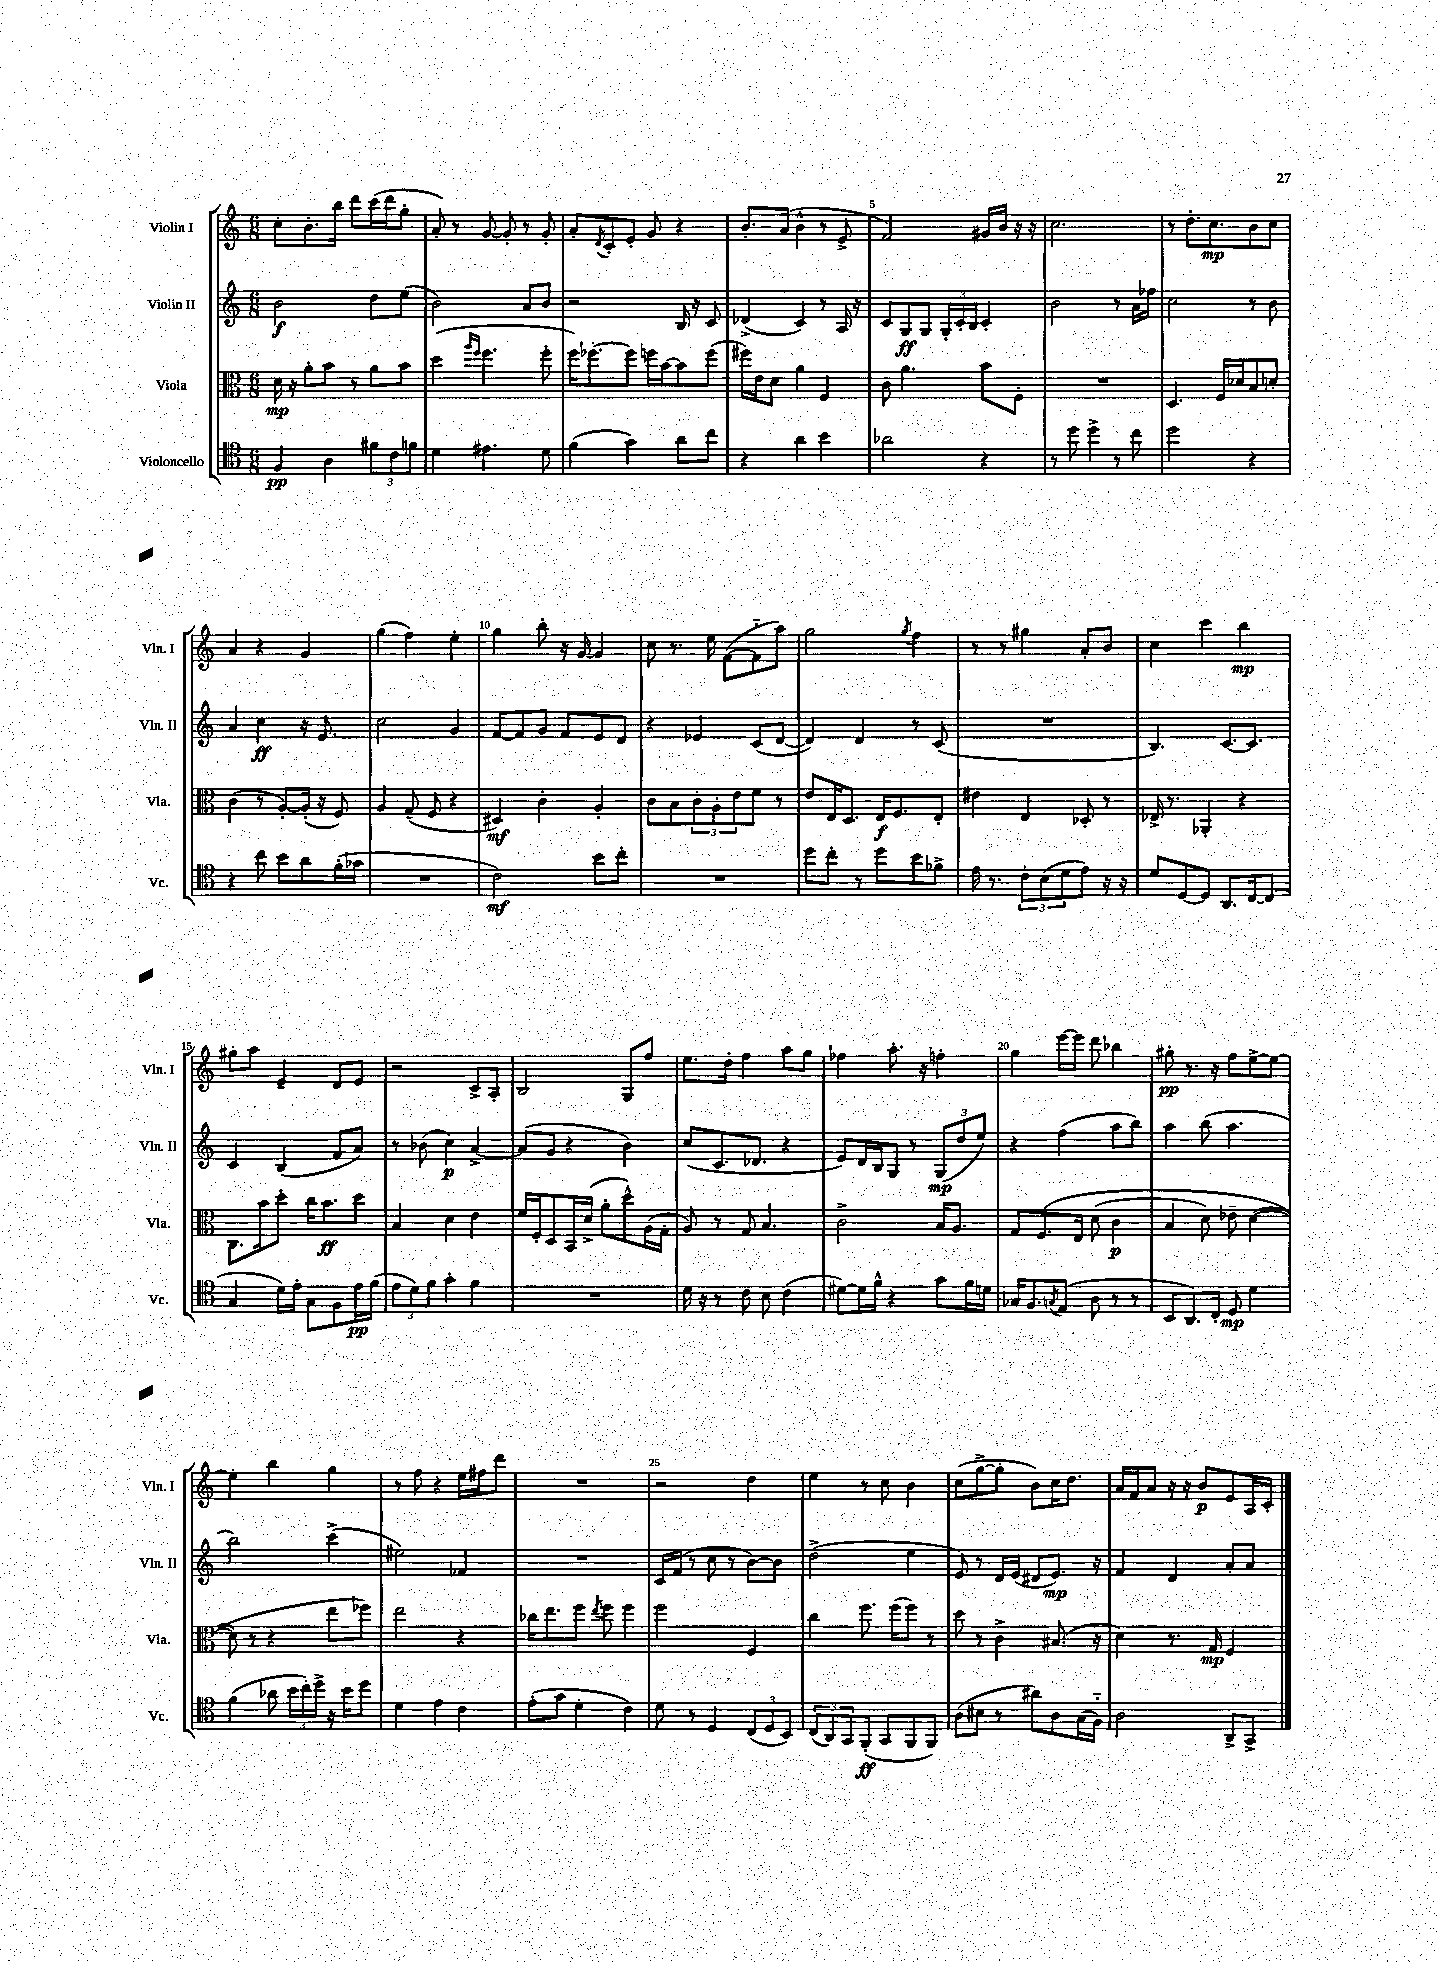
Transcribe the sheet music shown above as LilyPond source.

<<
\new StaffGroup <<
\new Staff = "s0" \with { instrumentName = "Violin I" shortInstrumentName = "Vln. I" } {
    \clef treble \key c \major \numericTimeSignature \time 6/8
    c''8-. b'8.-. b''16 d'''8 c'''16( d'''16 g''8-. |
    a'8-.) r8 g'8~ g'8-. r8 g'8-. |
    a'8-. \acciaccatura { d'8 } c'8-. e'8-. g'8 r4 |
    b'8.-. a'16( b'4-^ r8 e'8-> |
    f'2) gis'16 b'16 r16 r16 |
    c''2. |
    r8 d''8.-. c''8.\mp b'8 c''8 |
    a'4 r4 g'4 |
    g''4( f''4) e''4-. |
    g''4 b''8-. r16 g'16~ g'4 |
    c''8 r8. e''16 f'8~( f'8-_ a''8) |
    g''2 \acciaccatura { g''8 } f''4 |
    r8 r8 gis''4 a'8-. b'8 |
    c''4 c'''4 b''4\mp |
    gis''8-. a''8 e'4-- d'8 e'8 |
    r2 c'8-> a8-. |
    b2 g8 f''8 |
    e''8. d''16-. f''4 a''8 g''8 |
    fes''4 a''8.-. r16 f''4-. |
    g''4 e'''16~ e'''16 d'''8 bes''4 |
    gis''8-.\pp r8. r16 f''8 e''8~-> e''8~ |
    e''4-. b''4 g''4 |
    r8 f''8 r4 e''16 fis''16 d'''8 |
    R2. |
    r2 d''4 |
    e''4 r8 c''8 b'4 |
    c''8( g''8~-> g''8-. b'8) c''16 d''8. |
    a'16 f'16 a'8 r16 r16 b'8\p e'8 a16 c'16-. \bar "|." |
}
\new Staff = "s1" \with { instrumentName = "Violin II" shortInstrumentName = "Vln. II" } {
    \clef treble \key c \major \numericTimeSignature \time 6/8
    b'2\f d''8 e''8( |
    b'2) a'8 b'8 |
    r2 b16 r16 c'8 |
    des'4->( c'4) r8 a16 r16 |
    c'8 g8\ff g8 \tuplet 3/2 { g16-. c'16-. b16 } c'4-. |
    b'2 r8 a'16 fes''16 |
    c''2 r8 b'8 |
    a'4 c''4\ff r16 e'8. |
    c''2 g'4 |
    f'8~ f'8 g'8 f'8 e'8 d'8 |
    r4 ees'4 c'8( d'8~ |
    d'4) d'4 r8 c'8( |
    R2. |
    b4.) c'8.~ c'8. |
    c'4 b4( f'8 a'8) |
    r8 bes'8( c''4\p) a'4~-> |
    a'8( g'8 r4 b'4) |
    c''8( c'8. des'8. r4 |
    e'8) d'16 b16 g8 r8 \tuplet 3/2 { g8\mp( d''8 e''8) } |
    r4 f''4( a''8 b''8) |
    a''4 b''8( a''4. |
    b''2) c'''4->( |
    eis''2) fes'4 |
    R2. |
    c'16 f'16( r8 c''8 r8 b'8~) b'8 |
    d''2->( e''4 |
    e'8) r8 d'16 e'16( dis'8 e'8.\mp) r16 |
    f'4 d'4 a'8-. a'8 \bar "|." |
}
\new Staff = "s2" \with { instrumentName = "Viola" shortInstrumentName = "Vla." } {
    \clef alto \key c \major \numericTimeSignature \time 6/8
    d'16\mp r16 a'8-. b'8 r8 a'8 b'8 |
    d''4( \grace { a''16 f''16 } f''4. f''8-. |
    f''16) fes''8.~-. fes''8 f''16 b'16~ b'8 f''8( |
    fis''16) e'16 d'8 a'4 f4 |
    c'8 a'4. b'8 f8-. |
    R2. |
    d4. f16 des'16 b8 d'8-. |
    c'4( r8 a8~-.) a16-.( r16 f8) |
    a4 g8--( f8 r4 |
    dis4\mf) c'4-. a4-. |
    c'8 b8 \tuplet 3/2 { c'8-. a8-. e'8 } f'8 r8 |
    e'8 e16 d8. e16\f f8. e8-. |
    eis'4 e4 des8-. r8 |
    ees16-> r8. aes,4-. r4 |
    c8. b'16 d''8-. c''16 b'8.\ff d''8 |
    b4 d'4 e'4 |
    f'16 f16-. d8 b,16 d'16->( a'8-. d''8-^) a16( g16-. |
    a8) r8 g8 b4. |
    c'2-> b16 a8. |
    g8 f8.\( e16 d'8( c'4\p |
    b4 d'8) ees'8-- d'4~( |
    d'8\) r8 r4 e''8 fes''8) |
    e''2 r4 |
    ces''16 e''8. f''8 \acciaccatura { e''8 } f''8 f''4 |
    f''2 f4 |
    c''4 f''8. f''16( f''8) r8 |
    d''8 r8 c'4-> bis8.( r16 |
    d'4) r8. g16\mp f4 \bar "|." |
}
\new Staff = "s3" \with { instrumentName = "Violoncello" shortInstrumentName = "Vc." } {
    \clef tenor \key c \major \numericTimeSignature \time 6/8
    f4\pp a4 \tuplet 3/2 { fis'8 c'8 f'8 } |
    d'4 eis'4. d'8 |
    f'4( g'4) a'8 c''8 |
    r4 a'4 b'4 |
    aes'2 r4 |
    r8 d''8 d''4-> r8 c''8 |
    d''2 r4 |
    r4 c''8 b'8 a'8 f'16-.( ges'16 |
    R2. |
    c'2\mf) b'8 c''8-. |
    R2. |
    d''8 c''8-. r8 d''8 b'8 fes'8-> |
    e'16 r8. \tuplet 3/2 { c'8-. b8( d'8 } e'8) r16 r16 |
    d'8 d8~ d8 a,8. c16~ c8( |
    g4 d'16) e'16-. g8 f8 e'16\pp f'16( |
    \tuplet 3/2 { e'8 d'8) f'8 } g'4-. f'4 |
    R2. |
    d'16 r16 r8 c'8 b8 c'4( |
    dis'8~) dis'16 f'16-^ r4 g'8 f'16 d'16 |
    ges16 f8. \acciaccatura { g8 } e8( a8 r8 r8 |
    b,8 a,8.) c16-. d8\mp d'4 |
    f'4( aes'8 \tuplet 3/2 { b'16 c''16-.) d''16-> } r16 b'16 d''8 |
    d'4 e'4 c'4 |
    e'8-.( g'8 d'4-. c'4) |
    d'8 r8 d4 \tuplet 3/2 { c8( d8 b,8) } |
    \tuplet 3/2 { c8( a,8) g,8 } f,8-.\ff( g,8 f,8 f,8) |
    a8( bis8 r8 ais'8) a8 g16( f16-_) |
    a2 a,8-> g,8-> \bar "|." |
}
>>
>>
\layout { \context { \Score \override BarNumber.break-visibility = ##(#f #t #t) barNumberVisibility = #(every-nth-bar-number-visible 5) } }
